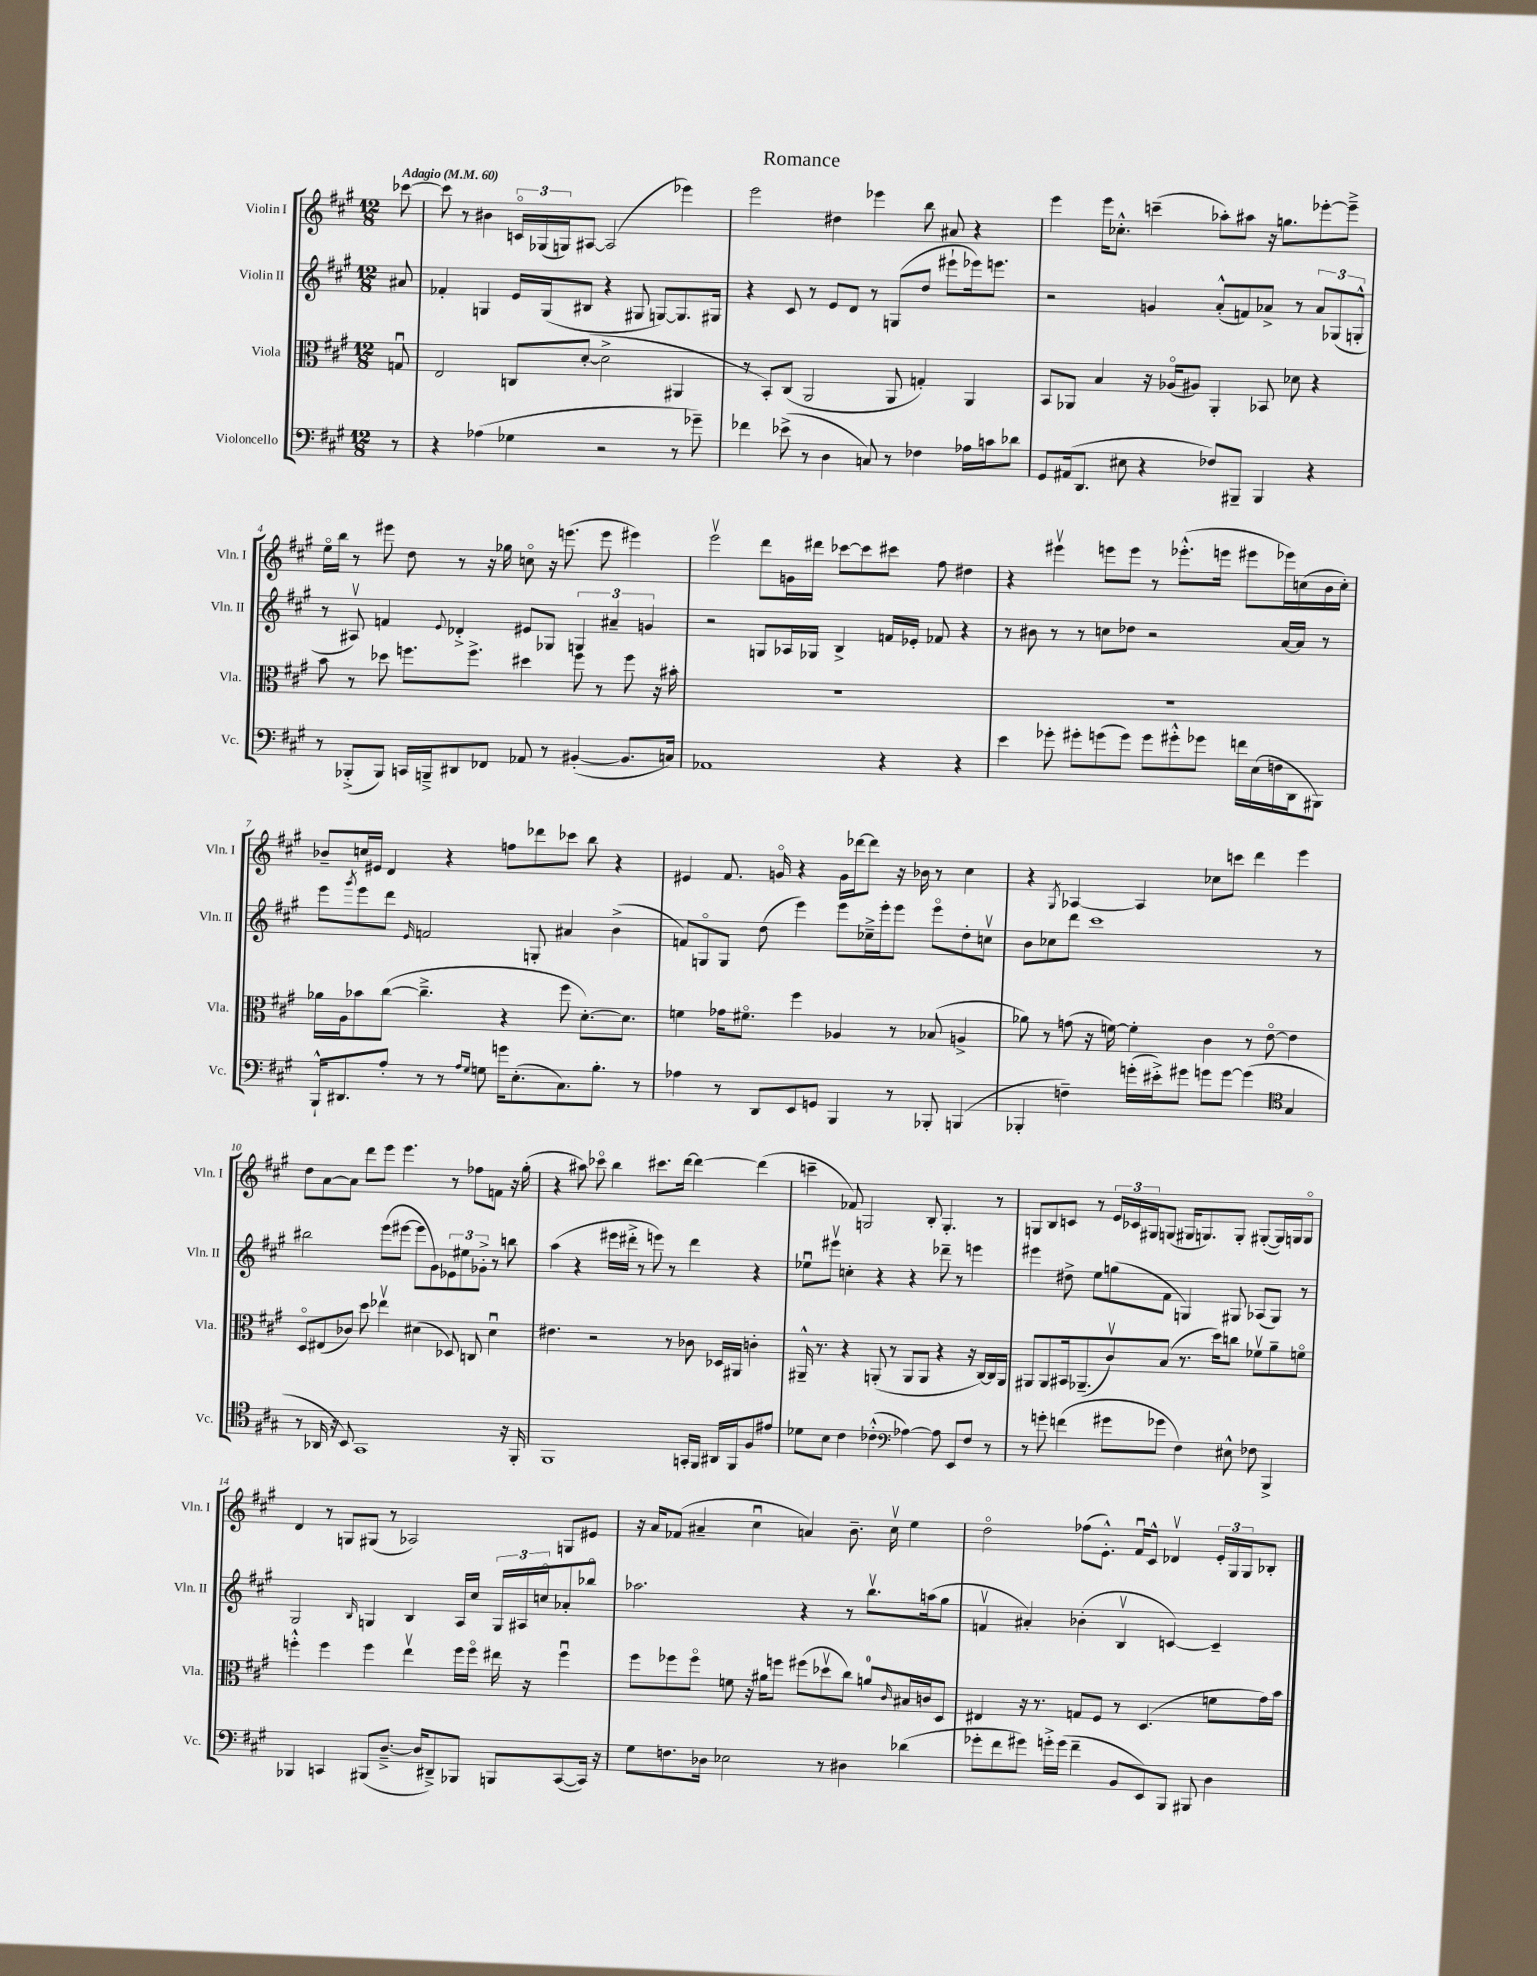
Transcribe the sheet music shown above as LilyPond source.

\header { title = "Romance" }
<<
\new StaffGroup <<
\new Staff = "s0" \with { instrumentName = "Violin I" shortInstrumentName = "Vln. I" } {
    \clef treble \key a \major \numericTimeSignature \time 12/8 \partial 8 \tempo "Adagio" 4 = 60
    ces'''8~ |
    ces'''8 r8 bis'4 \tuplet 3/2 { c'16\flageolet ges16( g16) } ais8~ ais2( ees'''4) |
    e'''2 dis''4 ees'''4 b''8 ais'8 r4 |
    e'''4 e'''16 ces''8.-.-^ c'''4--( aes''8-.) ais''8 r16 g''8. ees'''8~-. ees'''8---> |
    e''16\flageolet b''16 r8 eis'''8 d''8 r8 r16 ges''16 c''8\flageolet r16 e'''8.( e'''8 eis'''4) |
    e'''2\upbow d'''8 g'16 dis'''16 ces'''8~ ces'''8 cis'''8 fis''8 dis''4 |
    r4 eis'''4\upbow e'''8 e'''8 r8 ees'''8.-.-^( e'''16 eis'''8 ees'''16) c''16( b'16 c''16-.) |
    bes'8-- c''16 eis'16 d'4 r4 f''8 des'''8 ces'''8 b''8 r4 |
    eis'4 fis'8. g'16\flageolet r4 g'16 des'''16~ des'''8 r16 bes'16 r8 cis''4 |
    r4 \acciaccatura { gis8 } aes4~ aes4 ces''8 c'''8 d'''4 e'''4 |
    d''8 a'8~ a'8 d'''8 e'''8 e'''4. r8 fes''8 f'8 r16 gis''16-.( |
    r4 ais''8) ces'''8\flageolet b''4 cis'''8. d'''16~ d'''4~ d'''4( |
    c'''4-- fes'8) g2 b8-. g4.-. r8 |
    g8 b8 c'8 r8 \tuplet 3/2 { e'16 ces'16 gis16 } g8( gis16 g8.) g8-. gis8~-.( gis16) g16 g8\flageolet |
    d'4 r8 g8 gis8( r8 aes2) g8 eis'8 |
    r16 a'16 fes'8( ais'4-- cis''4\downbow a'4) b'8.-- cis''16\upbow e''4 |
    d''2\flageolet fes''8( e'8.-.-^) fis'16\downbow cis'8-^ des'4\upbow \tuplet 3/2 { e'16-. gis16 gis16 } bes8-. \bar "|." |
}
\new Staff = "s1" \with { instrumentName = "Violin II" shortInstrumentName = "Vln. II" } {
    \clef treble \key a \major \numericTimeSignature \time 12/8 \partial 8
    ais'8 |
    fes'4-. g4 e'16 g16( bis8 r4 gis8 g8~) g8. gis16 |
    r4 cis'8 r8 e'8 d'8 r8 g8( d''8 eis'''8-! ees'''16) e'''8. |
    r2 g'4 a'8-.-^( f'8) aes'8-> r8 \tuplet 3/2 { aes'8 ges8( g8-.-^ } |
    r8 ais8\upbow) f'4 \appoggiatura { e'8 } des'4-.-> eis'8 ges8 \tuplet 3/2 { g4 ais'4-- g'4 } |
    r2 g8 aes16 ges16 b4-> f'16 ees'16-. fes'8 r4 |
    r8 bis'8 r8 r8 c''8 des''8 r2 a'16~ a'16 r8 |
    e'''8 \acciaccatura { gis'''8 } e'''8 d'''8 \grace { e'16 } f'2 g8-. ais'4 b'4->( |
    f'8) g8\flageolet g8 d''8( e'''4) e'''8 ces''16---> e'''16-. e'''8 e'''8\flageolet d''8-. c''8\upbow |
    b'8 ces''8 d'''8 cis'''1 r8 |
    bis''2 e'''8( eis'''8~ eis'''8 gis'8) \tuplet 3/2 { ees'8 eis''8 ges'8-.-> } r8 b''8 |
    a''4( r4 eis'''16 dis'''16-.-> r8 e'''8) r8 dis'''4 r4 |
    ees''8\downbow eis'''8\upbow c''4-. r4 r4 des'''8-- r8 e'''4 |
    eis'''4 dis''8-> e''8 g''8( fis'8 g4) gis8 aes8( gis8) r8 |
    gis2 \grace { b16 } g4 b4 a16 cis''16 \tuplet 3/2 { g16 ais16 c''16\flageolet } aes'8-. bes''8\flageolet |
    aes''2. r4 r8 b''8.\upbow a''16( gis''8 |
    f'4\upbow ais'4-.) bes'4-.( b4\upbow c'4~) c'4-- \bar "|." |
}
\new Staff = "s2" \with { instrumentName = "Viola" shortInstrumentName = "Vla." } {
    \clef alto \key a \major \numericTimeSignature \time 12/8 \partial 8
    g8\downbow |
    e2 c8 d'8~-.( d'2-> ais,4 |
    r8 b,8-.) cis8( a,2 a,8 g4-.) a,4 |
    b,8 aes,8 b4 r16 aes16\flageolet( ais8) aes,4-. bes,8 des'8 r4 |
    b'8 r8 des''8 f''8. f''8.-> dis''4 f''8 r8 f''8 r16 bis'16-. |
    R1. |
    R1. |
    aes'16 a16 bes'8 cis''8~( cis''4.---> r4 fis''8 d'8.~-.) d'8. |
    f'4 ges'16 fis'8.\flageolet fis''4 aes4 r8 bes8( a4-> |
    aes'8) r8 g'8( r16 f'16~) f'4-. cis'4 r8 e'8~\flageolet e'4 |
    d8\flageolet eis8( ces'8) d''8 ees''4\upbow dis'4( des8) c8 dis'4\downbow |
    eis'4. r2 r8 ces'8 des16 ais,16 c'4-. |
    ais,16---^ r8. r4 a,8-.( r8 a,8 a,8 r4 r16 cis16~) cis16 a,16 |
    ais,8 ais,8 bis,16 aes,8.--( cis'8\upbow) b8( r8. d''16) c''8 fes'8\upbow a'8-- f'8\flageolet |
    f''4-.-^ f''4 f''4 e''4\upbow f''16 f''16\flageolet eis''16 r16 f''4\downbow |
    fis''8 fes''8 fes''8\flageolet f'8 r16 ais'16 f''8 fis''8( des''8\upbow cis''8) a'8-0 \grace { cis'16 } bis16 c'16 d8 |
    eis4 r16 r8. g8 fis8 r8 d4.( f'8 gis'16) b'16 \bar "|." |
}
\new Staff = "s3" \with { instrumentName = "Violoncello" shortInstrumentName = "Vc." } {
    \clef bass \key a \major \numericTimeSignature \time 12/8 \partial 8
    r8 |
    r4 aes4( ges4 r2 r8 ges'8--) |
    fes'4 ees'8->( r8 d4 c8) r8 fes4 aes16 c'16 des'8 |
    gis,8 ais,16( d,8. eis8 r4 fes8) bis,,8-- bis,,4 r4 |
    r8 bes,,8-.->( bes,,8) c,16 b,,16---> dis,8 fes,8 aes,8 r8 bis,4~-.( bis,8. c16) |
    aes,1 r4 r4 |
    e'4 ges'8-. gis'8-. g'8( g'8) g'8 gis'8-.-^ ges'8 f'16 e16( f16 d,16 bis,,8) |
    b,,16-!-^ dis,8. a8-. r8 r8 \grace { a16 gis16 } g8 g'16 e8.-.( cis8.) b8.-. r8 |
    aes4 r8 d,8 e,8 g,8 b,,4 r8 bes,,8-. b,,4( |
    bes,,4-. f4--) g'16-.( eis'16-.->) gis'8 g'8 g'8~ g'4( \clef tenor gis4 |
    r8 aes,16 r16 b,8) gis,1 r16 fis,16-. |
    fis,1 g,16-. fis,16 ais,16 fis,16 fis8 eis'8 |
    des'8 b8 cis'4 ces'4-.-^( \clef bass aes4~) aes8 e,8 fis8 r8 |
    r8 g'8-. f'4( gis'8 ges'8 fis4) eis8-^ fes8 b,,4-> |
    bes,,4 c,4 bis,,8( d8.~---> d16 dis,8--->) bes,,8 b,,8 c,8~( c,16) r16 |
    gis8 f8. des16 ees2 r8 dis4 des'4( |
    ges'8-. fis'8 gis'8) g'16-.-> g'16( fis'4-- b,8 e,8) b,,8 bis,,8 d4 \bar "|." |
}
>>
>>
